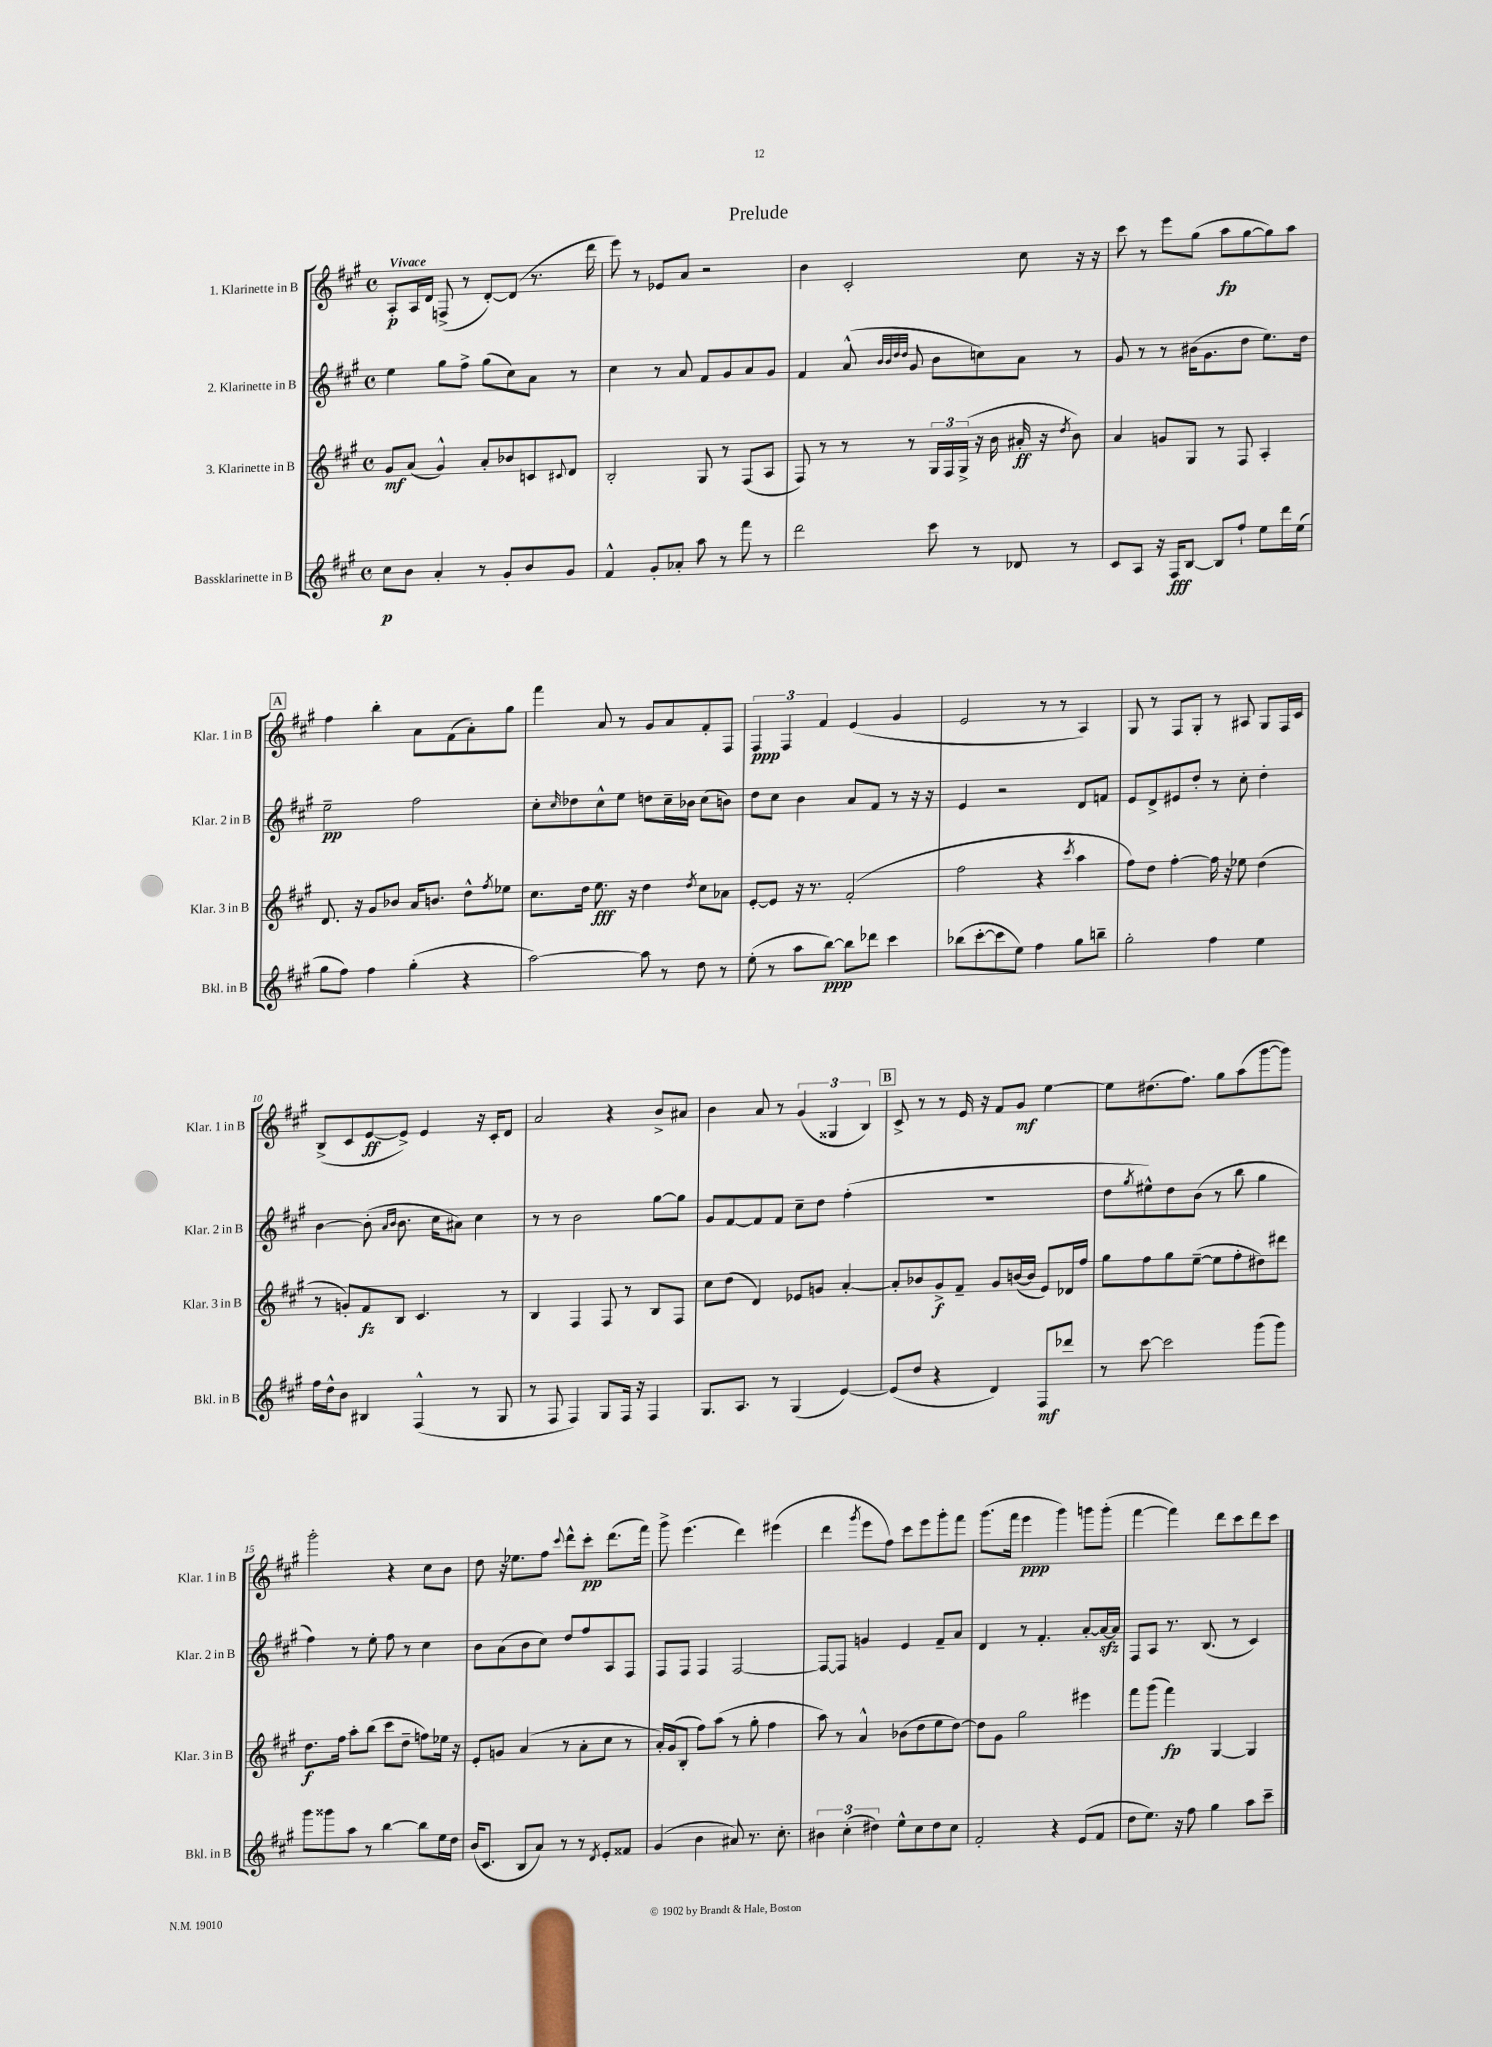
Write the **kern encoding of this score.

**kern	**kern	**kern	**kern
*staff4	*staff3	*staff2	*staff1
*clefG2	*clefG2	*clefG2	*clefG2
*k[f#c#g#]	*k[f#c#g#]	*k[f#c#g#]	*k[f#c#g#]
*M4/4	*M4/4	*M4/4	*M4/4
*met(c)	*met(c)	*met(c)	*met(c)
8cc#	8g#	4ee	8A'
8b	(8a	.	16A
.	.	.	16d
4a'	4g#^^)	8gg#	(8F^
.	.	8ff#^	8r
8r	8a'	(8gg#	[8d')
8g#'	8b-	8cc#)	(8d]
8b	8c	8a	8.r
.	8qqc#	.	.
8g#	8d	8r	.
.	.	.	16ddd
=	=	=	=
4f#^^	2B'	4cc#	8eee)
.	.	.	8r
8g#'	.	8r	8e-
8a-'	.	8a	8a
8aa	8G#	8f#	2r
8r	8r	8g#	.
8fff#	(8F#	8a	.
8r	8A	8g#	.
=	=	=	=
2ddd	8F#)	4f#	4b
.	8r	.	.
.	8r	(8a^^	2c#'
.	.	32qqb	.
.	.	32qqb	.
.	.	32qqdd	.
.	.	32qqdd	.
.	8r	8g#	.
8ccc#	24G#	8b	.
.	24F#	.	.
.	(24G#^	.	.
8r	16r	8cc)	.
.	16b	.	.
8d-	16a#'	8a	8cc#
.	16r	.	.
.	8qdd	.	.
8r	8b)	8r	16r
.	.	.	16r
=	=	=	=
8c#	4a	8g#	8ccc#
8A	.	8r	8r
16r	8g	8r	8eee
16F#	.	.	.
[8B	8G#	(16b#	(8gg#
.	.	8.g#	.
8B]	8r	.	8aa
8ff#`	8F#	8dd	[8gg#
8ee	4A'	8.ee)	8gg#])
16ddd	.	.	8aa
(16ee	.	16dd	.
=	=	=	=
8gg#	8.d	2ee~	4ff#
8ff#)	.	.	.
.	16r	.	.
4ff#	8g#	.	4bb'
.	8b-	.	.
(4gg#'	16a	2ff#	8a
.	8.b	.	.
.	.	.	(8f#
4r	8dd^^	.	8a')
.	8qff#	.	.
.	8ee-	.	8gg#
=	=	=	=
[2aa)	8.cc#	8cc#'	4fff#
.	.	16qqcc#	.
.	.	8dd-	.
.	16dd	.	.
.	8.ee	8cc#^^	8a
.	.	8ee	8r
.	16r	.	.
8aa]	4dd	8dd	8g#
8r	.	16cc#~	8a
.	.	16b-	.
.	8qdd	.	.
8dd	8cc#	(8cc#	8f#'
8r	8a-	8b)	8F#
=	=	=	=
(8ee'	[8e'	8dd	6F#
8r	8e]	8cc#	.
.	.	.	6F#
8aa	16r	4b	.
.	8.r	.	.
.	.	.	6f#
[8bb)	.	.	.
8bb]	(2f#'	8a	(4e
8ddd-	.	8f#	.
4ccc#	.	8r	4g#
.	.	16r	.
.	.	16r	.
=	=	=	=
(8bb-	2ff#	4e	2e
[8ccc#'	.	.	.
8ccc#]	.	2r	.
8ee)	.	.	.
4ff#	4r	.	8r
.	.	.	8r
.	8qccc#	.	.
8gg#	4aa	8d	4A)
8bb~	.	8f	.
=	=	=	=
2gg#'	8ff#)	8e	8G#
.	8dd	8d^	8r
.	[4ff#'	8e#	8F#
.	.	8dd'	8G#'
4ff#	16ff#]	8r	8r
.	16r	.	.
.	8ee-	8cc#'	8A#
4ee	(4dd	4dd'	8G#
.	.	.	16F#
.	.	.	16c#
=	=	=	=
16ff#	8r	[4b	(8B^
16dd^^	.	.	.
8b	8g')	.	8c#
4B#	8f#	(8b']	[8e
.	.	16qqa	.
.	.	16qqb	.
.	8B	8.b	8e^])
(4F#^^	4.c#	.	4e
.	.	16cc#	.
.	.	8a#)	.
8r	.	4cc#	16r
.	.	.	16c#'
8G#	8r	.	8d
=	=	=	=
8r	4B	8r	2a
8F#	.	8r	.
4F#)	4F#	2b	.
8G#	8F#	.	4r
16F#	8r	.	.
16r	.	.	.
4F#	8B	[8gg#	8b^
.	8F#	8gg#]	8a#
=	=	=	=
8.G#	8cc#	8g#	4b
.	(8dd	[8f#	.
8.A	.	.	.
.	4d)	8f#]	8a
8r	.	8f#	8r
(4G#	8e-	8cc#~	(6g#
.	8g	8dd	.
.	.	.	6G##
[4e)	[4a'	(4ff#'	.
.	.	.	6B)
=	=	=	=
(8e]	8a']	1r	8c#^
8dd	8b-	.	8r
4r	8g#^	.	8r
.	8f#~	.	16e
.	.	.	16r
4d)	8g#	.	8f#
.	([16b	.	8g#
.	16b]	.	.
8F#	8e)	.	[4ee
8ddd-	16d-	.	.
.	16ff#	.	.
=	=	=	=
8r	8gg#	8dd	8ee]
.	.	8qgg#	.
[8ccc#	8ff#	8ee#^^)	(8.dd#
2ccc#]	8gg#	8dd	.
.	.	.	8.ff#)
.	([8ee~	(8b	.
.	8ee]	8r	8gg#
.	8ff#'	8bb	(8aa
(8ggg#	8dd#)	4gg#	[8ggg#
8ggg#)	8ddd#	.	8ggg#])
=	=	=	=
8ggg#	8.dd	4ff#)	2ggg#'
8ggg##	.	.	.
.	16ff#	.	.
8aa	8aa'	8r	.
8r	(8bb	8ee'	.
[4bb	8ccc#	8ff#	4r
.	8dd~	8r	.
8bb]	8ff)	4cc#	8cc#
16ee	16ee-	.	8b
16dd	16r	.	.
=	=	=	=
(16b	8e'	8b	8dd
8.c#	.	.	.
.	8g	(8a	16r
.	.	.	8.ee-
8B	(4a	8b	.
8a)	.	8cc#)	8ff#
.	.	.	8qqccc#
8r	8r	8dd	8ddd^^
8r	8a'	8ff#	8ccc#'
8qd	.	.	.
8e'	8cc#	8A	(8.ddd
8f##	8r	8F#	.
.	.	.	16fff#)
=	=	=	=
(4g#	16a')	8F#	8ggg#^
.	(16g#	.	.
.	8B'	8F#	(4.eee
4b	8ff#)	4F#	.
.	(8aa	.	.
8a#)	8r	[2F#	4ddd)
8.r	8gg#'	.	.
.	4ff#	.	(4eee#
8.cc#'	.	.	.
=	=	=	=
6b#	8aa)	8F#_	4ddd
.	8r	8F#]	.
(6cc#'	.	.	.
.	.	.	8qggg#
.	4a^^	4g	8eee
6dd#)	.	.	.
.	.	.	8ff#)
8ee^^	(8b-	4e	8ccc#
8cc#	8dd	.	8eee
8dd#	8ee	8f#~	8ggg#'
8cc#	[8dd)	8a	8fff#
=	=	=	=
2f#'	8dd]	4d	(8.ggg#
.	8g#	.	.
.	.	.	16fff#
.	2gg#	8r	4eee
.	.	4.f#'	.
4r	.	.	4ggg#)
(8e	4eee#	[8a'	8ggg
8f#	.	16a_	(8ggg'
.	.	16a]	.
=	=	=	=
8dd	8fff#	8F#	[4fff#
8.ee)	(8ggg#	8A	.
.	4fff#)	8.r	4fff#])
16r	.	.	.
8ff#	.	.	.
.	.	(8.B	.
4gg#	[4G#	.	8ddd
.	.	8r	8ccc#
8aa	4G#]	4c#)	8ddd
8ccc#~	.	.	8ccc#
==	==	==	==
*-	*-	*-	*-
